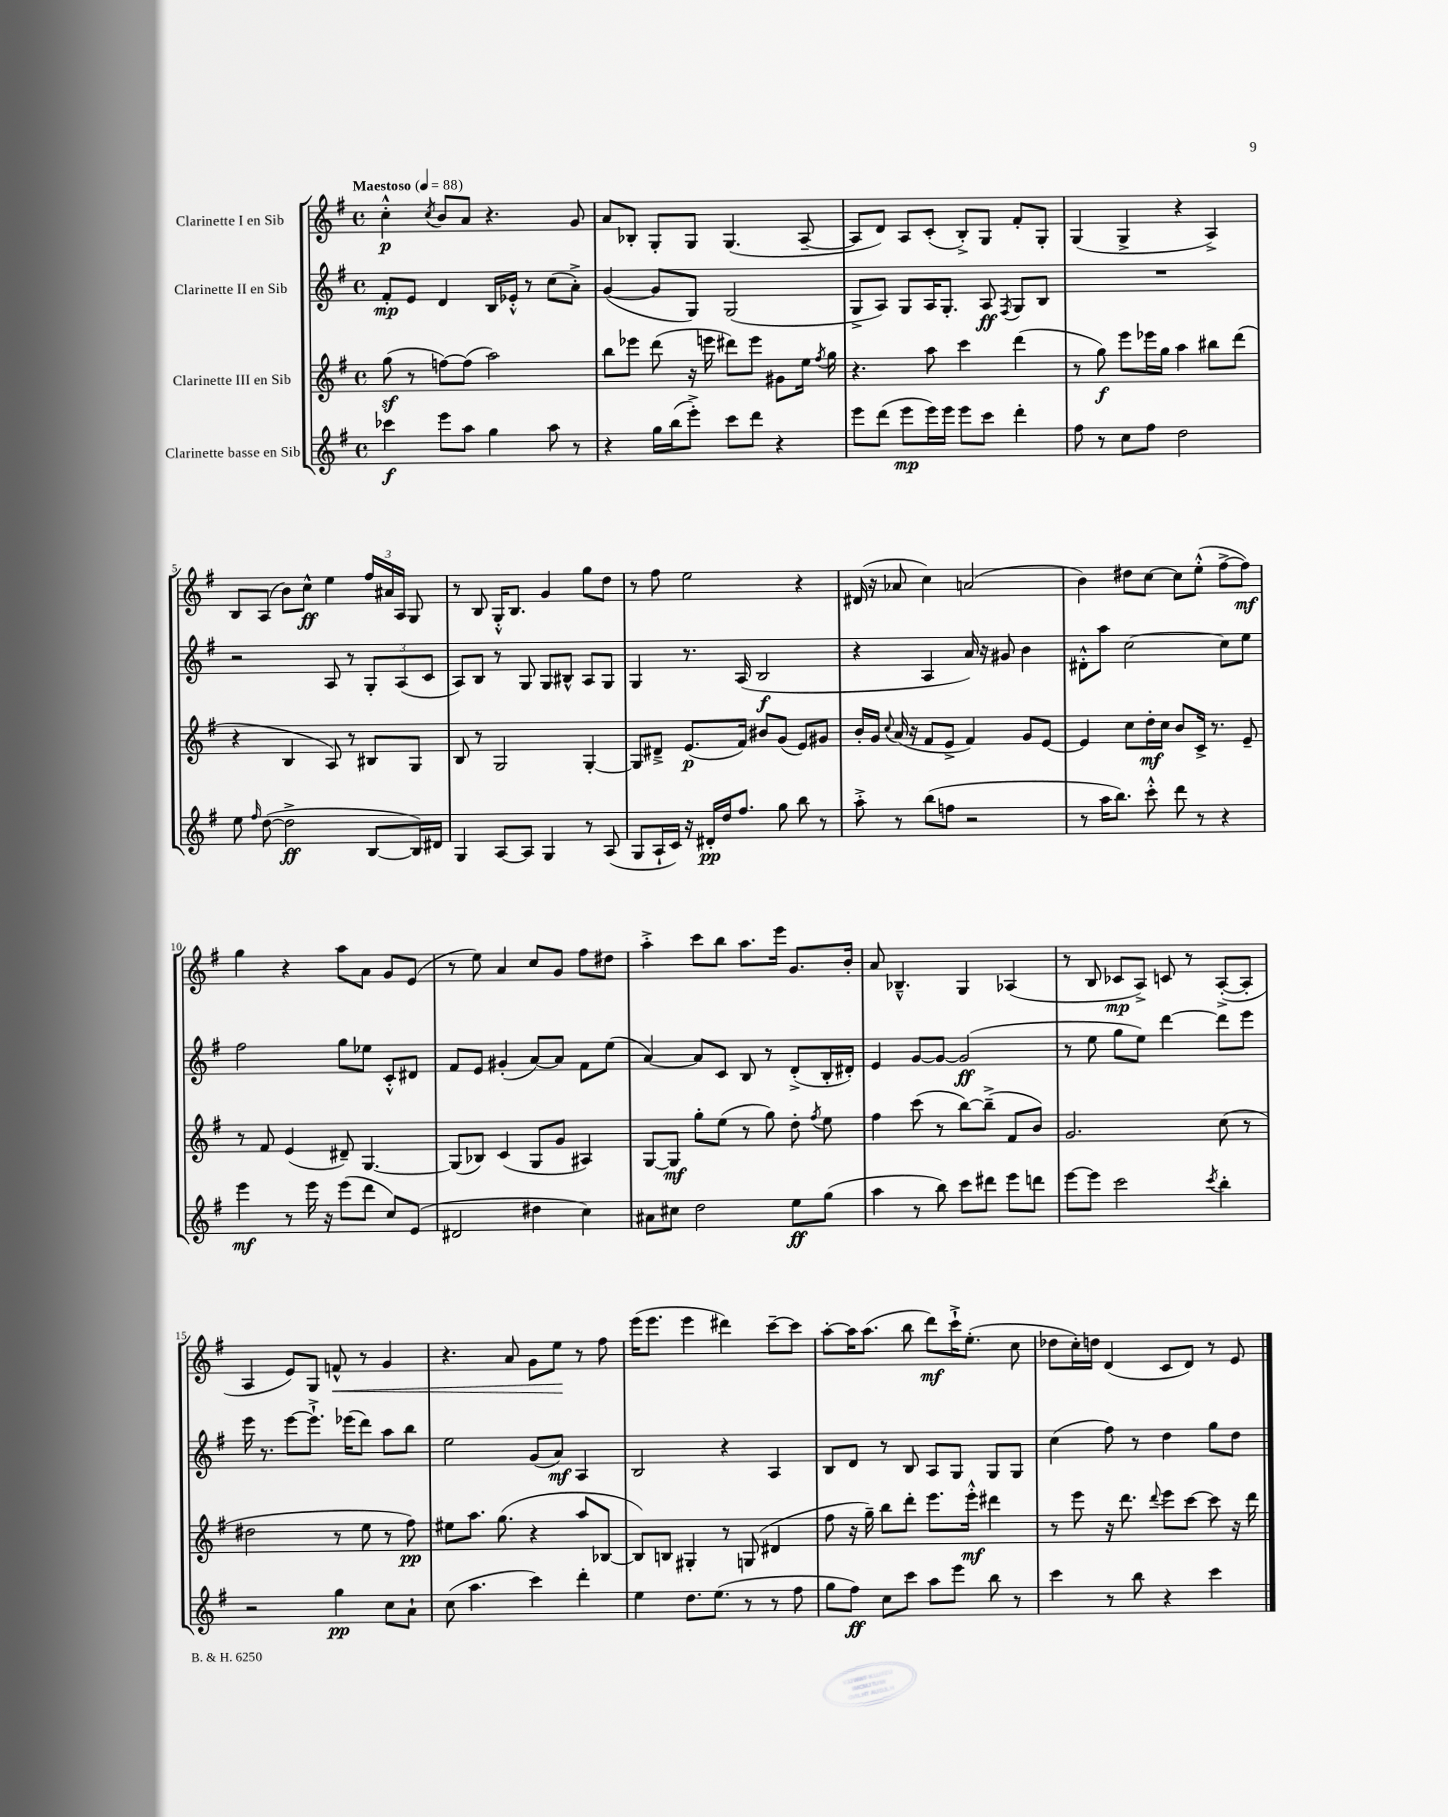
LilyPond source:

<<
\new StaffGroup <<
\new Staff = "s0" \with { instrumentName = "Clarinette I en Sib" } {
    \clef treble \key g \major \defaultTimeSignature \time 4/4 \tempo "Maestoso" 4 = 88
    \autoBeamOff c''4-.-^\p \acciaccatura { c''8 } b'8[ a'8] r4. g'8 |
    a'8[ bes8]-. g8[-. g8] g4.( a8~-- |
    a8[ d'8]) a8[ c'8]-.( b8[-.->) g8] fis'8[-. g8]-. |
    g4( g4-> r4 a4->) |
    b8[ a8]( b'8[) c''8]-^\ff e''4 \tuplet 3/2 { fis''16[ ais'16 a16] } g8 |
    r8 b8 g16[-.-^ b8.] g'4 g''8[ d''8] |
    r8 fis''8 e''2 r4 |
    dis'16( r16 aes'8 c''4) a'2( |
    b'4) dis''8[ c''8]~ c''8[ e''8]-.-^( fis''8[~-> fis''8]\mf) |
    g''4 r4 a''8[ a'8] g'8[ e'8]( |
    r8 e''8) a'4 c''8[ g'8] fis''8[ dis''8] |
    a''4-.-> c'''8[ b''8] a''8.[ e'''16] g'8.[ b'16]-. |
    a'8 bes4.---^ g4 aes4( |
    r8 b8 ces'8[\mp a8]->) c'8 r8 a8[~-.->( a8]-. |
    a4 e'8[) g8] f'8-^\< r8 g'4 |
    r4. a'8 g'8[ e''8]\! r8 fis''8 |
    e'''16[( e'''8.] e'''4 dis'''4) c'''8[~-- c'''8] |
    a''8[~-. a''16 a''8.]( b''8 d'''8[\mf) c'''16-!-> e''8.]-.( c''8 |
    des''8[ c''16-.) d''16] d'4( c'8[ d'8]) r8 e'8 \bar "|." |
}
\new Staff = "s1" \with { instrumentName = "Clarinette II en Sib" } {
    \clef treble \key g \major \defaultTimeSignature \time 4/4
    \autoBeamOff fis'8[-.\mp e'8] d'4 b16[ ees'16]-.-^ r8 c''8[( a'8]-.->) |
    g'4~( g'8[ g8]) g2( |
    g8[-> a8]) g8[ a16 g8.]-. a8\ff \acciaccatura { fis8 } g8[ b8] |
    R1 |
    r2 a8 r8 \tuplet 3/2 { g8[-. a8( c'8] } |
    a8[) b8] r8 g8 g8[ bis8]-^ a8[ g8] |
    g4 r8. a16( b2\f |
    r4 a4 a'16) r16 gis'8 b'4 |
    dis'8[-.-^ a''8] c''2~ c''8[ e''8] |
    fis''2 g''8[ ees''8] c'8[-.-^ dis'8] |
    fis'8[ e'8] gis'4-.( a'8[~) a'8] fis'8[ e''8]( |
    a'4~) a'8[ c'8] b8 r8 d'8[-.->( b16-. dis'16]-.) |
    e'4 g'8[~ g'8]~ g'2\ff( |
    r8 e''8 g''8[ e''8]) d'''4~ d'''8[ e'''8] |
    e'''16 r8. e'''8[~ e'''8.]-!-> ees'''16[( d'''8]) a''8[ b''8] |
    e''2 g'8[( a'8]\mf) a4 |
    b2 r4 a4 |
    b8[ d'8] r8 b8 a8[ g8] g8[ g8] |
    c''4( fis''8) r8 d''4 g''8[ d''8] \bar "|." |
}
\new Staff = "s2" \with { instrumentName = "Clarinette III en Sib" } {
    \clef treble \key g \major \defaultTimeSignature \time 4/4
    \autoBeamOff g''8\sf( r8 f''8[~) f''8]( a''2) |
    b''8[ ees'''8] d'''8( r16 e'''16 dis'''8[) e'''8] gis'8[ e''16] \acciaccatura { fis''8 } g''16 |
    r4. a''8 c'''4 d'''4( |
    r8 g''8\f) e'''8[ ees'''16 g''16] a''4 bis''8[ d'''8]( |
    r4 b4 a8) r8 bis8[ g8] |
    b8 r8 g2 g4~-. |
    g8[ dis'8]---> e'8.[\p( fis'16]) bis'8[ g'8]( e'8[) gis'8] |
    b'16[-. g'16] \appoggiatura { c''8 } a'16( r16 fis'8[ e'8]-> fis'4) g'8[ e'8]~ |
    e'4 c''8[ d''16-.\mf c''16] b'8[ c'16]-> r8. e'8-- |
    r8 fis'8 e'4( dis'8--) g4.~ |
    g8[( bes8]) c'4( g8[ g'8] ais4) |
    g8[~ g8]\mf g''8[-. e''8]( r8 g''8) d''8-. \acciaccatura { fis''8 } e''8 |
    fis''4 c'''8( r8 b''8[~) b''8]--->( fis'8[ b'8]) |
    g'2. c''8( r8 |
    dis''2 r8 e''8 r8 fis''8\pp) |
    eis''8[ a''8.] g''8.( r4 a''8[ bes8]~ |
    bes8[) b8] gis4-. r8 g8( dis'4 |
    fis''8 r16 g''16--) b''8[ d'''8]-. e'''8.[ e'''16]-.-^\mf dis'''4 |
    r8 e'''8 r16 d'''8. \appoggiatura { d'''8 } e'''8[ c'''8]~ c'''8 r16 d'''16 \bar "|." |
}
\new Staff = "s3" \with { instrumentName = "Clarinette basse en Sib" } {
    \clef treble \key g \major \defaultTimeSignature \time 4/4
    \autoBeamOff ces'''4\f e'''8[ a''8] g''4 a''8 r8 |
    r4 g''16[ b''16( e'''8]-.->) c'''8[ d'''8] r4 |
    e'''8[ d'''8]( e'''8[\mp e'''16) e'''16] e'''8[ c'''8] d'''4-. |
    fis''8 r8 c''8[ fis''8] d''2 |
    e''8 \grace { fis''16 } d''8~( d''2->\ff b8[~ b16) dis'16] |
    g4 a8[~ a8] g4 r8 a8( |
    g8[ a16-! c'16]) r16 dis'16[-.\pp d''16 fis''8.] g''8 b''8 r8 |
    a''8-.-> r8 b''8[( f''8] r2 |
    r8 a''16[ b''8.]) c'''8-.-^ d'''8 r8 r4 |
    e'''4\mf r8 e'''16 r16 e'''8[( d'''8] c''8[) e'8]( |
    dis'2 dis''4 c''4) |
    ais'8[ cis''8] d''2 e''8[\ff g''8]( |
    a''4 r8 b''8) c'''8[ dis'''8] e'''8[ d'''8] |
    e'''8[~ e'''8] c'''2 \acciaccatura { c'''8 } b''4-. |
    r2 g''4\pp c''8[ a'8]-! |
    c''8( a''4. c'''4) d'''4-. |
    e''4 d''8.[ e''8.]( r8 r8 fis''8 |
    g''8[ fis''8]\ff) c''8[ c'''8] a''8[ e'''8] b''8 r8 |
    c'''4 r8 b''8 r4 c'''4 \bar "|." |
}
>>
>>
